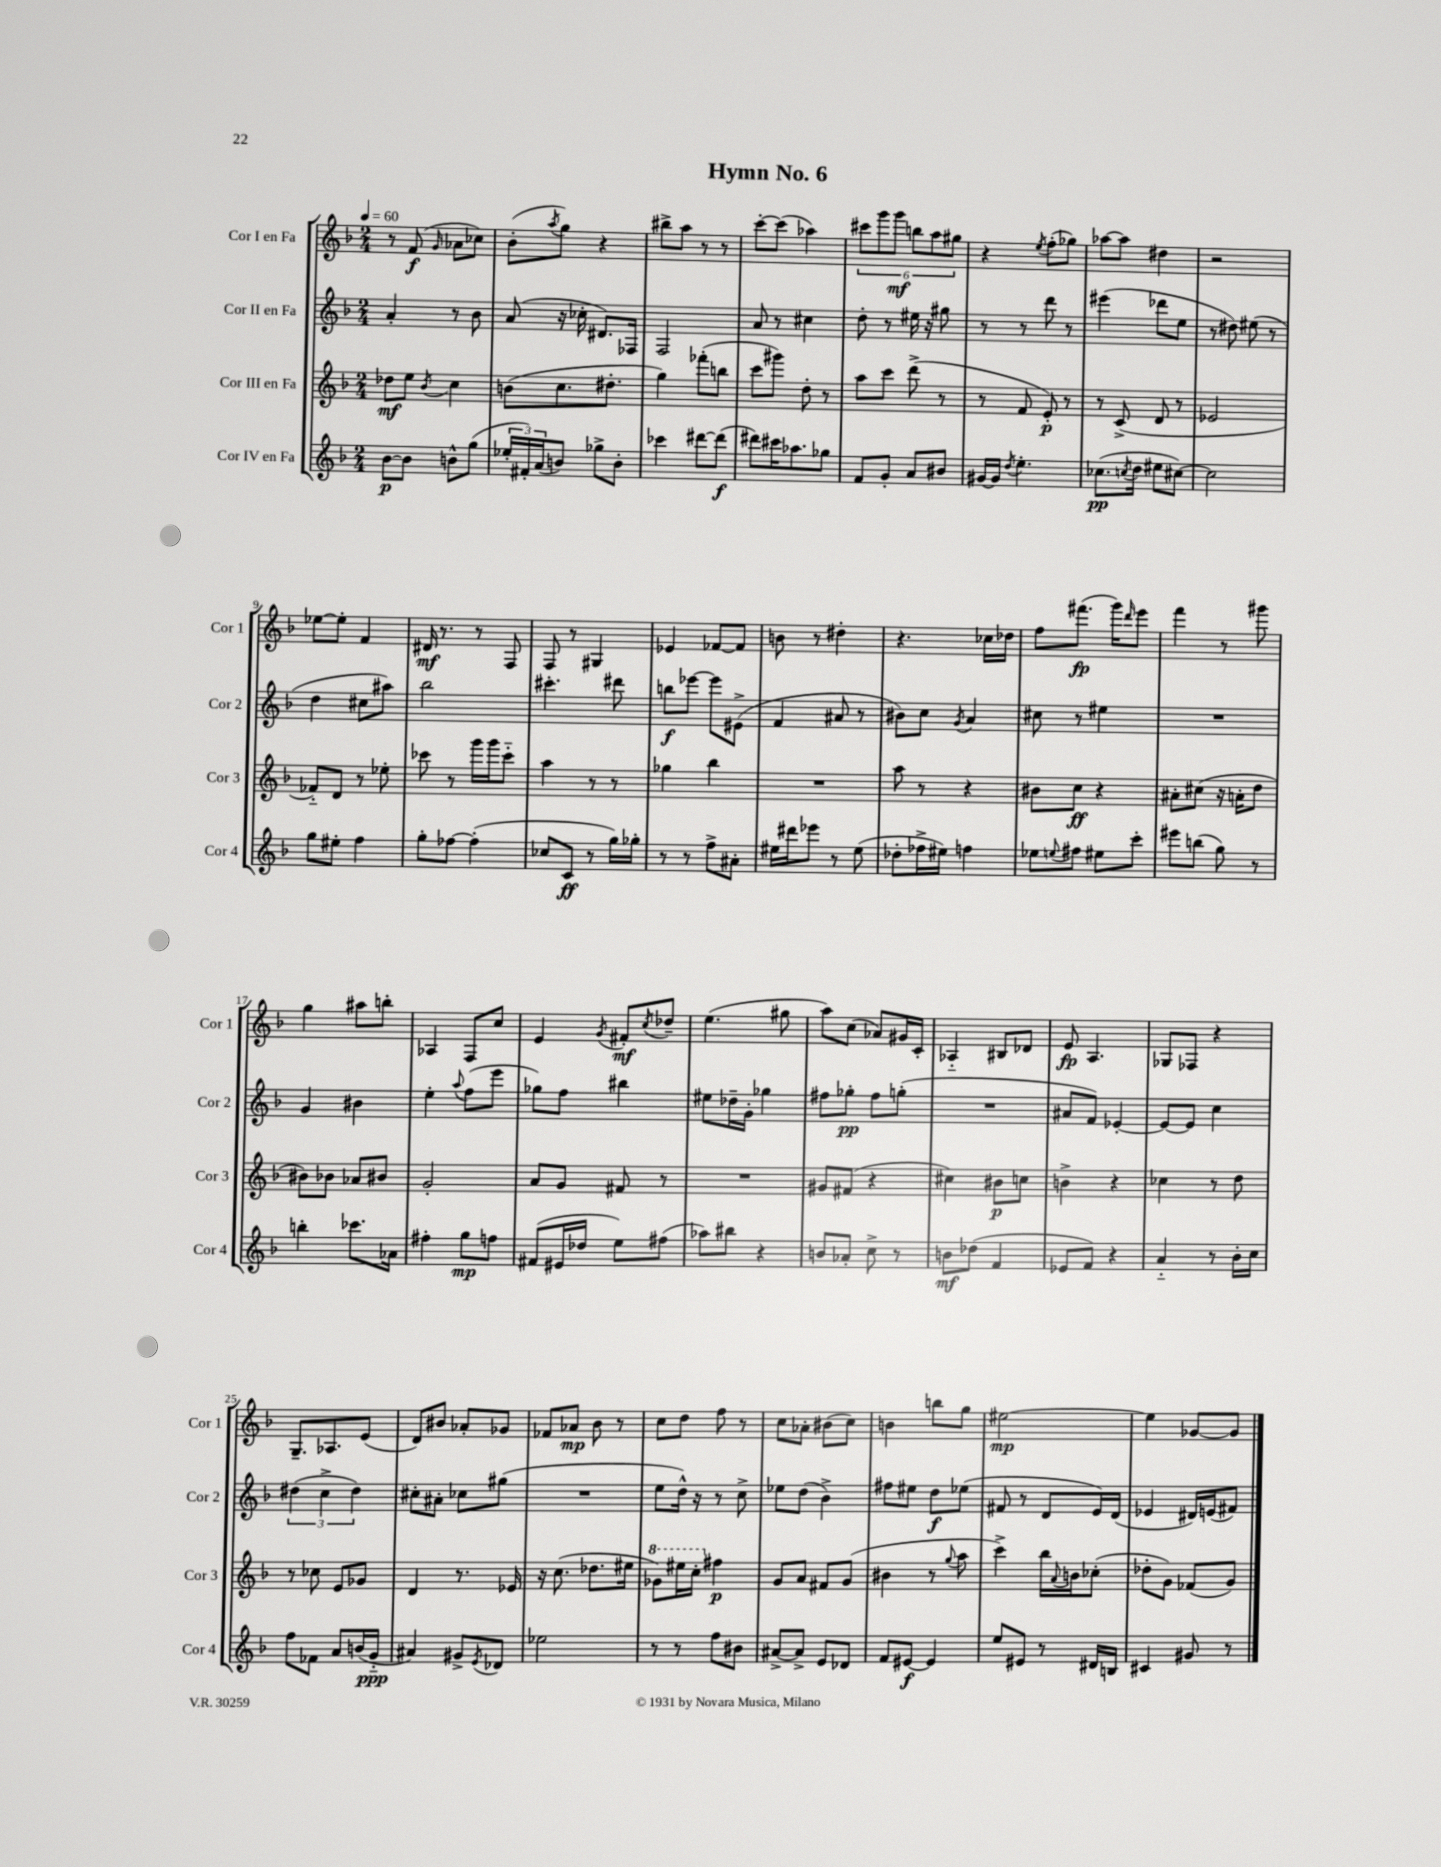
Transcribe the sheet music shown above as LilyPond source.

\header { title = "Hymn No. 6" }
<<
\new StaffGroup <<
\new Staff = "s0" \with { instrumentName = "Cor I en Fa" shortInstrumentName = "Cor 1" } {
    \clef treble \key f \major \numericTimeSignature \time 2/4 \tempo 4 = 60
    r8 f'8\f( \grace { g'16 } aes'8 ces''8) |
    bes'8-.( \acciaccatura { a''8 } g''8) r4 |
    bis''8-> a''8 r8 r8 |
    c'''8~-. c'''8( aes''4) |
    \tuplet 6/4 { cis'''8 g'''8 g'''8\mf b''8 a''8 gis''8 } |
    r4 \acciaccatura { e''8 } f''8-.( ges''8) |
    aes''8~ aes''8 dis''4 |
    r2 |
    ees''8~ ees''8-. f'4 |
    dis'16\mf r8. r8 f8 |
    f8 r8 gis4 |
    ees'4 fes'8~ fes'8 |
    b'8 r8 dis''4-. |
    r4. ces''16 des''16 |
    f''8 fis'''8.\fp( g'''16) \grace { d'''16 } e'''8 |
    f'''4 r8 gis'''8 |
    g''4 ais''8 b''8-. |
    aes4 f8 c''8 |
    e'4 \acciaccatura { g'8 } fis'8-.\mf \acciaccatura { c''8 } des''8-- |
    e''4.( gis''8 |
    a''8) c''8( aes'8) gis'16 c'16-. |
    aes4-_ bis8 des'8 |
    e'8\fp a4. |
    ges8 fes8 r4 |
    g8.-- aes8. e'8( |
    d'8) bis'8 aes'8-. ges'8 |
    fes'8 aes'8\mp bes'8 r8 |
    c''8 d''8 f''8 r8 |
    c''8 aes'8-. bis'8( c''8) |
    b'4 b''8 g''8 |
    eis''2~\mp |
    eis''4 ges'8~ ges'8 \bar "|." |
}
\new Staff = "s1" \with { instrumentName = "Cor II en Fa" shortInstrumentName = "Cor 2" } {
    \clef treble \key f \major \numericTimeSignature \time 2/4
    a'4-. r8 bes'8 |
    a'8( r16 ces''16-. dis'8.) fes16 |
    f2 |
    a'8 r8 cis''4 |
    d''8-. r8 eis''16 r16 gis''8 |
    r8 r8 d'''8 r8 |
    eis'''4( des'''8 e''8 |
    r8 dis''8) eis''8( r8 |
    d''4 cis''8 ais''8) |
    bes''2 |
    cis'''4.-. dis'''8 |
    b''8\f ees'''8~ ees'''8 eis'8->( |
    f'4 ais'8 r8 |
    bis'8) c''8 \acciaccatura { g'8 } a'4 |
    cis''8 r8 eis''4 |
    R2 |
    g'4 bis'4 |
    e''4-. \appoggiatura { a''8 } f''8( e'''8 |
    ges''8) f''8 bis''4 |
    eis''8 des''16-- g'16-. ges''4 |
    fis''8 ges''8-.\pp fis''8 g''8-.( |
    R2 |
    ais'8 f'8) ees'4~-. |
    ees'8~ ees'8 c''4 |
    \tuplet 3/2 { dis''4( c''4-> dis''4) } |
    cis''8-. ais'8-. ces''8 gis''8( |
    R2 |
    e''8 d''16-^) r16 r8 c''8-> |
    ees''8 d''8( bes'4->) |
    fis''8 eis''8 d''8\f ees''8( |
    fis'8 r8 d'8 e'16) d'16( |
    ees'4 dis'16) e'16( fis'8) \bar "|." |
}
\new Staff = "s2" \with { instrumentName = "Cor III en Fa" shortInstrumentName = "Cor 3" } {
    \clef treble \key f \major \numericTimeSignature \time 2/4
    des''8\mf e''8 \acciaccatura { bes'8 } c''4 |
    b'8( c''8. dis''8.-. |
    g''4) fes'''8-.( b''8 |
    c'''8 gis'''8) d''8-. r8 |
    a''8 c'''8 d'''8->( r8 |
    r8 f'8 e'8-.\p) r8 |
    r8 c'8->( d'8 r8 |
    ees'2 |
    fes'8-_) d'8 r8 ees''8-. |
    ces'''8 r8 g'''16 g'''16 ces'''8-_ |
    a''4 r8 r8 |
    ges''4 bes''4 |
    R2 |
    a''8 r8 r4 |
    bis'8 c''8\ff r4 |
    ais'8-. cis''8( r16 a'16-. d''8 |
    bis'8) bes'8 aes'8 bis'8 |
    g'2-. |
    a'8 g'8 fis'8 r8 |
    R2 |
    gis'8 fis'8( r4 |
    cis''4) bis'8\p c''8 |
    b'4-> r4 |
    ces''4 r8 d''8 |
    r8 ces''8 e'8 ges'8 |
    d'4 r8. ees'16 |
    r16 c''8.( des''8. eis''16 |
    \ottava #1 ges''8) eis'''16 c'''16-. \ottava #0 fis''4\p |
    g'8 a'8 fis'8 g'8( |
    bis'4 r8 \appoggiatura { g''8 } a''8 |
    c'''4->) bes''16 \appoggiatura { a'8 } b'16 ces''8-.( |
    des''8-. g'8) fes'8( g'8) \bar "|." |
}
\new Staff = "s3" \with { instrumentName = "Cor IV en Fa" shortInstrumentName = "Cor 4" } {
    \clef treble \key f \major \numericTimeSignature \time 2/4
    bes'8~\p bes'8 b'8-^ g''8( |
    \tuplet 3/2 { ees''16-. fis'16-.) a'16( } b'8) ges''8-> b'8-. |
    ces'''4 dis'''8~ dis'''8\f( |
    dis'''8) cis'''16 aes''8. ges''8 |
    f'8 g'8-. a'8 bis'8 |
    gis'16~ gis'16 \acciaccatura { d''8 } e''4.-. |
    ces''8.\pp( \acciaccatura { c''8 } d''16 eis''8 cis''8~) |
    cis''2 |
    g''8 eis''8-. f''4 |
    g''8-. fes''8~ fes''4-.( |
    ces''8 c'8\ff r8 g''16) ges''16-. |
    r8 r8 f''8-> ais'8-. |
    eis''16 dis'''16 ees'''8 r8 eis''8( |
    des''8-. fes''16-> eis''16) f''4 |
    ees''8 \appoggiatura { e''8 } fis''8 eis''8 c'''8-. |
    eis'''8 b''8( g''8) r8 |
    b''4-. ces'''8. aes'16 |
    fis''4-. g''8\mp f''8 |
    fis'8( eis'16 des''16 e''8) fis''8( |
    aes''8) bis''8 r4 |
    b'8 aes'8-. c''8-> r8 |
    b'8\mf des''8( f'4 |
    ees'8 f'8) r4 |
    a'4-_ r8 bes'16-. c''16 |
    f''8 fes'8 a'8 b'16( g'16-_\ppp |
    ais'4) gis'8-> \acciaccatura { e'8 } des'8 |
    ees''2 |
    r8 r8 f''8 bis'8 |
    ais'8~-> ais'8-> e'8 des'8 |
    f'8 eis'8~\f eis'4 |
    e''8 eis'8 r8 dis'16 b16 |
    cis'4 gis'8 r8 \bar "|." |
}
>>
>>
